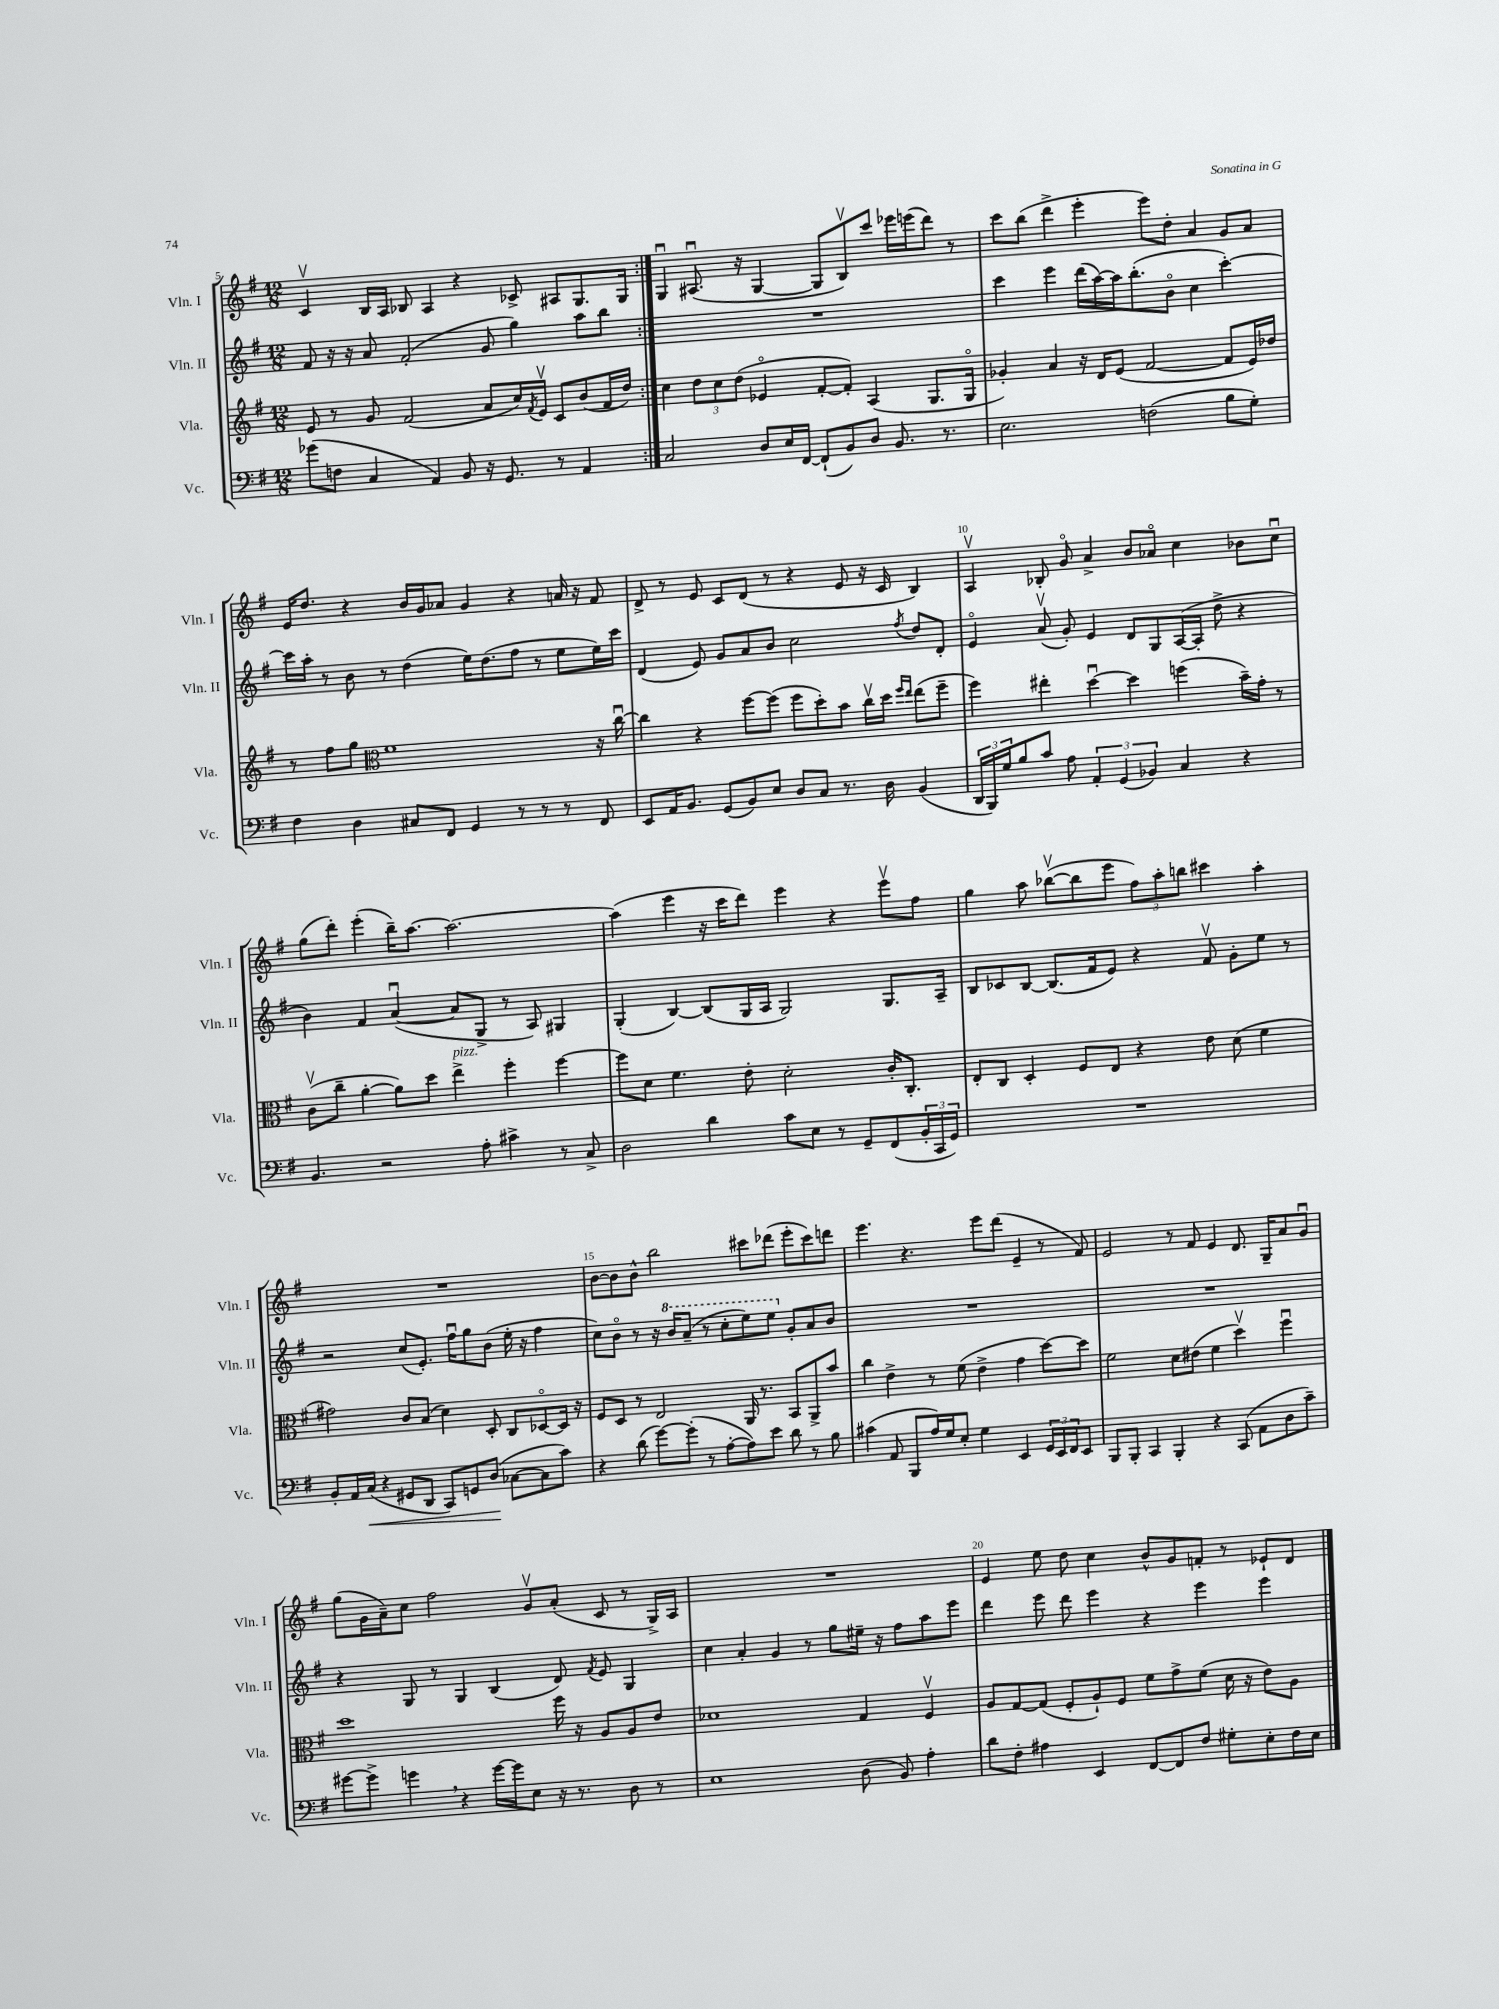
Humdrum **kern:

**kern	**kern	**kern	**kern
*staff4	*staff3	*staff2	*staff1
*clefF4	*clefG2	*clefG2	*clefG2
*k[f#]	*k[f#]	*k[f#]	*k[f#]
*M12/8	*M12/8	*M12/8	*M12/8
(8g-	8e	8f#	4cv
8F	8r	16r	.
.	.	16r	.
4C	8g	8a	16B
.	.	.	16A
.	(2f#	(2f#'	8B-
4AA)	.	.	4A
8BB	.	.	4r
16r	8a	8g	.
8.GG	.	.	.
.	16cc)	4gg)	8c-^
.	8qf#	.	.
.	16ev	.	.
8r	8c	.	8A#
4AA	(8b	8aa	8.G
.	16f#	8bb	.
.	16dd)	.	16G
=:|!	=:|!	=:|!	=:|!
2C	4cc	1.r	4Gu
.	12dd	.	(8.A#u
.	12cc	.	.
.	(12dd	.	.
.	.	.	16r
8D	4e-o	.	[4G
16E	.	.	.
[16FF#	.	.	.
(8FF#`]	[8f#'	.	8G]
8BB)	8f#'])	.	8Bv)
8D	(4A	.	8ccc
8.BB	.	.	16eee-
.	.	.	(16eee
.	8.G	.	8ddd)
8.r	.	.	.
.	.	.	8r
.	16Go	.	.
=	=	=	=
2.E	4g-')	4ccc	8ccc
.	.	.	(8bb
.	4a	4eee	4ddd^
.	16r	(16ddd	4eee'
.	16d	[16aa)	.
.	(8e	16aa]	.
.	.	(8.bb'	.
(2F	[2f#	.	8eee)
.	.	8bo	8dd'
.	.	4cc	4a
8B	8f#]	[4ccc')	8g
8G')	16e)	.	8a
.	16dd-	.	.
=	=	=	=
4F#	8r	16ccc]	16e
.	.	16aa'	8.dd
.	8ff#	8r	.
4D	8gg	8b	4r
*	*clefC3	*	*
.	1f#	8r	.
8C#	.	(4dd	16b
.	.	.	16g
8FF#	.	.	8a-
4GG	.	16ee)	4g
.	.	(8.dd	.
8r	.	8ff#	4r
8r	.	8r	.
8r	.	8ee	16a
.	.	.	16r
8FF#	16r	16ee)	8f#
.	[16ccu	16ccc	.
=	=	=	=
8EE	4cc]	(4d	8d^
16AA	.	.	8r
8.BB	.	.	.
.	4r	8e)	8e
(8GG	.	8g	8c
8BB)	[8ff#	8a	(8d
8E	(8ff#]	8b	8r
8D	8ff#	2cc	4r
8C	8dd')	.	.
8.r	8b	.	8e
.	16ccv	.	16r
16D	16dd	.	16c
.	16qqff#	.	.
.	16qqee	8qff#	.
(4BB	(8ee	8dd	4B)
.	8ff#~	8d'	.
=	=	=	=
24DD	4ff#)	4eo	4Av
24BBB)	.	.	.
24G	.	.	.
8B	.	.	.
8c	4ee#'	(8av	8B-'
8A	.	8g')	8go
6AA'	[4ddu	4e	4a^
(6GG	.	.	.
.	4dd]	8d	8b
6BB-)	.	.	.
.	.	8G	8a-o
4C	(4ff	([16A	4cc
.	.	16A']	.
.	.	8dd^	.
4r	16b~)	4r	8b-
.	16g'	.	.
.	8r	.	8ccu
=	=	=	=
4.BB	(8cv	4b)	(8gg
.	8cc~	.	8ddd')
.	[4a'	4f#	(4eee'
2r	.	.	.
.	8a])	([4au	16bb~)
.	.	.	[8.aa
.	8dd	.	.
.	4ee^	8a]	2.aa_
8A'	.	8G^	.
4c#^	4ff#'	8r	.
.	.	8A)	.
8r	[4ff#	4G#	.
8C^	.	.	.
=	=	=	=
2D	8ff#]	(4G'	(4aa]
.	8d	.	.
.	4.f#	[4B)	4eee
4d	.	(8B]	16r
.	.	.	16ccc
.	8e'	16G	8ddd)
.	.	16A	.
8c	2d'	2G)	4eee
8E	.	.	.
8r	.	.	4r
8GG~	.	.	.
(8FF#	16c'	8.G	8eeev
.	8.C'	.	.
24BB'	.	.	8ff#
24CC	.	.	.
.	.	16A~	.
24GG)	.	.	.
=	=	=	=
1.r	8E'	8B	4gg
.	8C	8c-	.
.	4D'	[8B	8aa
.	.	(8.B]	([8bb-v
.	8F#	.	8bb-]
.	.	16f#	.
.	8E	8e)	8eee
.	4r	4r	12ff#)
.	.	.	12aa'
.	.	.	12bb
.	8e	8f#v	4ccc#
.	(8d	8g'	.
.	4f#	8ee	4aa'
.	.	8r	.
=	=	=	=
8BB'	2g#)	2r	1.r
16AA	.	.	.
(16C	.	.	.
4r	.	.	.
8GG#	8c	(8cc	.
8DD	(8B	8.e')	.
8CC)	4d)	.	.
.	.	16ff#u	.
8GG	.	8gg	.
(8D	8D'	(8b	.
[8C-	8C	16ee'	.
.	.	16r	.
8C-]	[8D-o	4ff#	.
8c)	16D-]	.	.
.	16r	.	.
=	=	=	=
4r	8F#	8cc)	[8b
.	8D	8bo	8b]
(8d	8r	8r	8b^^
[8g)	2E	16r	2bb
.	.	16bb	.
(8g']	.	(8aa~	.
8r	.	8r	.
[8A'	.	8ccc'	.
8A])	16AA	8eee)	8ccc#
.	8.r	.	.
8e	.	8eee	(8ddd-
8d	8BB	8g'	8eee'
8r	8AA^	8a	8ccc#)
8B	8b	8b	8ddd
=	=	=	=
(4c#	4cc	1.r	4.eee
8AA	4e^	.	.
8BBB	.	.	4.r
16A)	8r	.	.
16G	.	.	.
8E'	(8f#	.	.
4G	4e^	.	8eee
.	.	.	(8ddd
4EE	4g	.	4e~
24GG	[8dd)	.	8r
24EE	.	.	.
24FF#	.	.	.
8EE	8dd]	.	8f#)
=	=	=	=
8BBB	2f#	1.r	2e
8BBB'	.	.	.
4CC	.	.	.
4BBB'	8d	.	8r
.	(8e#	.	8f#
4r	4f#	.	4e
(8CC	4ddv)	.	8.d
8AA	.	.	.
.	.	.	16G~
8D	4ff#u	.	8a
8c~)	.	.	8gu
=	=	=	=
[8g#	1dd	4r	(8gg
8g#^]	.	.	16g
.	.	.	16a~)
4g	.	8G	8cc
.	.	8r	2ff#
4r	.	4G	.
[16g	.	(4B	.
16g]	.	.	.
8E	.	.	8gv
16r	16ff#	8d)	(8a'
8.r	16r	.	.
.	.	8qf#	.
.	8A	8e	8c
8D	8A	4G	8r
8r	8e	.	16G^)
.	.	.	16A
=	=	=	=
1E	1d-	4cc	1.r
.	.	4a'	.
.	.	4g	.
.	.	8r	.
.	.	8gg	.
(8D	4G	16ee#~	.
.	.	16r	.
8BB)	.	8ff#	.
4A'	4F#v	8aa	.
.	.	8eee	.
=	=	=	=
8d	8A	4ddd	4e
8F#'	[8G	.	.
4A#	(8G]	8eee	8ee
.	8F#'	8ddd	8dd
4EE	8A`)	4eee	4cc
.	8F#	.	.
[8FF#	8f#	4r	8b^^
8FF#]	8g^	.	8g
8F#	(8f#	4eee	8f'
8G#'	16d	.	8r
.	16r	.	.
8E'	8e)	4eee	8e-`
16F#	8A	.	8d
16E	.	.	.
==	==	==	==
*-	*-	*-	*-
